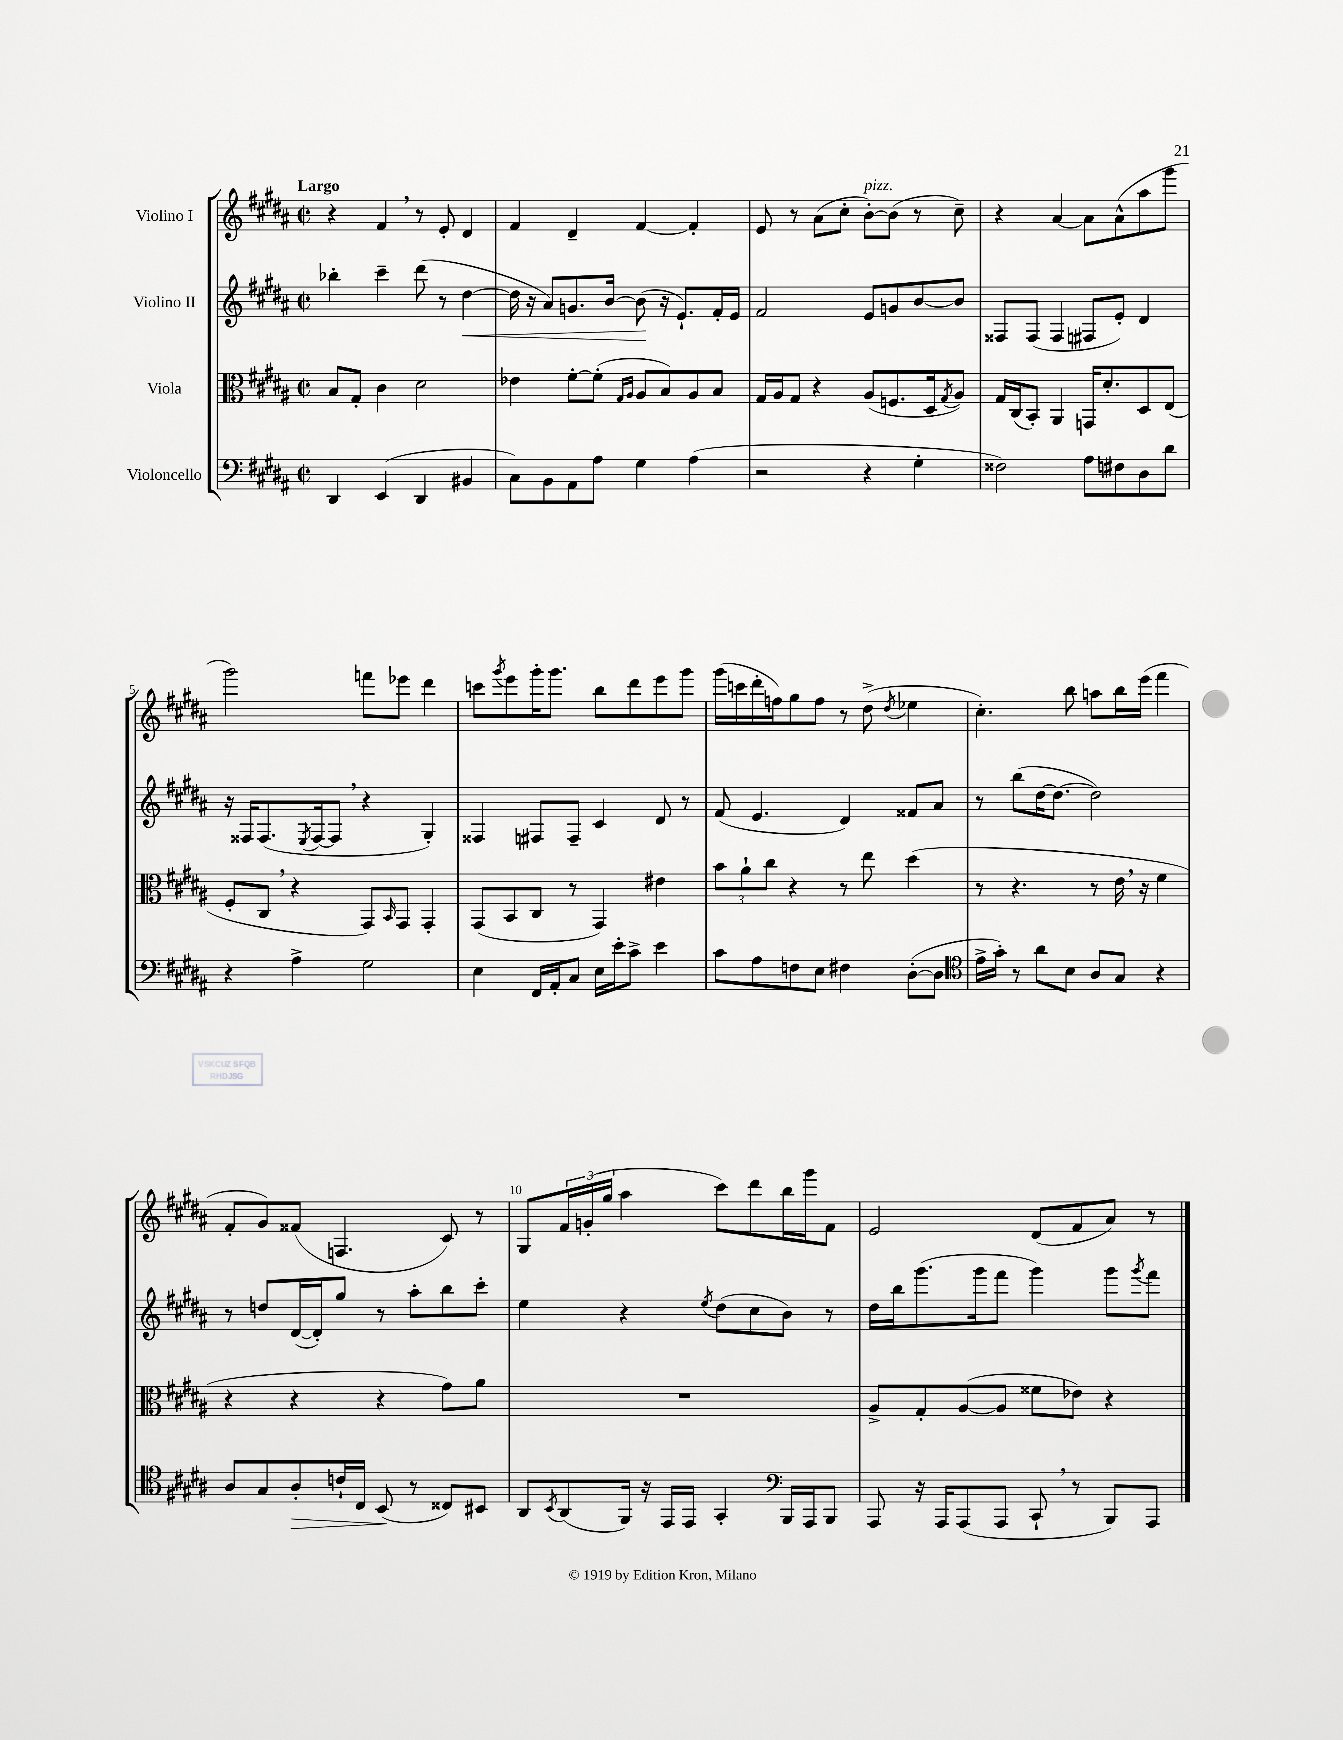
<<
\new StaffGroup <<
\new Staff = "s0" \with { instrumentName = "Violino I" } {
    \clef treble \key b \major \defaultTimeSignature \time 2/2 \tempo "Largo"
    r4 fis'4 \breathe r8 e'8-. dis'4 |
    fis'4 dis'4-- fis'4~ fis'4-. |
    e'8 r8 ais'8( cis''8-. b'8~-.^\markup { \italic "pizz." }) b'8( r8 cis''8--) |
    r4 ais'4~ ais'8 ais'8-^( ais''8 gis'''8 |
    gis'''2) f'''8 ees'''8 dis'''4 |
    c'''8 \acciaccatura { gis'''8 } e'''8 gis'''16-. gis'''8. b''8 dis'''8 e'''8 gis'''8 |
    gis'''16( c'''16 dis'''16-. f''16) gis''8 f''8 r8 dis''8->( \acciaccatura { dis''8 } ees''4 |
    cis''4.-.) b''8 a''8 b''16 e'''16( fis'''4 |
    fis'8-. gis'8) fisis'8( f4. cis'8) r8 |
    gis8 \tuplet 3/2 { fis'16 g'16-.( gis''16 } ais''4 cis'''8) dis'''8 b''16 gis'''16 fis'8 |
    e'2 dis'8( fis'8 ais'8) r8 \bar "|." |
}
\new Staff = "s1" \with { instrumentName = "Violino II" } {
    \clef treble \key b \major \defaultTimeSignature \time 2/2
    bes''4-. cis'''4-- dis'''8( r8 dis''4~\< |
    dis''16 r16 ais'8) g'8. b'16~ b'8\!( r16 e'8.-!) fis'16-. e'16 |
    fis'2 e'8 g'8 b'8~ b'8 |
    fisis8 fisis8( fisis4 fis8 e'8-.) dis'4 |
    r16 fisis16 fisis8.( \acciaccatura { e8 } fisis16~ fisis8 \breathe r4 gis4-.) |
    fisis4 fis8 fis8-- cis'4 dis'8 r8 |
    fis'8( e'4. dis'4) fisis'8 ais'8 |
    r8 b''8( dis''16~ dis''8.~ dis''2) |
    r8 d''8 dis'16~( dis'16-.) gis''8 r8 ais''8-. b''8 cis'''8-. |
    e''4 r4 \acciaccatura { e''8 } dis''8( cis''8 b'8) r8 |
    dis''16 b''16 gis'''8.( gis'''16 fis'''8 gis'''4) gis'''8 \acciaccatura { gis'''8 } fis'''8 \bar "|." |
}
\new Staff = "s2" \with { instrumentName = "Viola" } {
    \clef alto \key b \major \defaultTimeSignature \time 2/2
    b8 gis8-. cis'4 dis'2 |
    ees'4 fis'8~-. fis'8-.( \grace { gis16 ais16 } ais8 b8) ais8 b8 |
    gis16 ais16 gis8 r4 ais8( f8. dis16 \acciaccatura { gis8 } ais8) |
    gis16 cis16( b,8-.) ais,4 g,16 dis'8.-. dis8 e8( |
    fis8-. cis8 \breathe r4 gis,8) \grace { b,16 } gis,8 gis,4-. |
    gis,8( b,8 cis8 r8 gis,4) eis'4 |
    \tuplet 3/2 { b'8 ais'8-! cis''8 } r4 r8 e''8 dis''4( |
    r8 r4. r8 e'16 \breathe r16 fis'4 |
    r4 r4 r4 gis'8) ais'8 |
    R1 |
    ais8-> gis8-. ais8~( ais8 fisis'8 ees'8) r4 \bar "|." |
}
\new Staff = "s3" \with { instrumentName = "Violoncello" } {
    \clef bass \key b \major \defaultTimeSignature \time 2/2
    dis,4 e,4( dis,4 bis,4 |
    cis8) b,8 ais,8 ais8 gis4 ais4( |
    r2 r4 gis4-. |
    fisis2) ais8 fis8 dis8 dis'8 |
    r4 ais4-> gis2 |
    e4 fis,16 ais,16-. cis8 e16 e'16-. cis'8-> e'4 |
    cis'8 ais8 f8 e8 fis4 dis8~-.( dis8 |
    \clef tenor e'16-> gis'16-.) r8 ais'8 b8 ais8 gis8 r4 |
    ais8 gis8 ais8-.\> c'16-! cis16 b,8\!( r8 cisis8) bis,8 |
    ais,8 \acciaccatura { b,8 } ais,8( fis,16) r16 e,16 e,16 gis,4-. \clef bass b,,16 ais,,16 b,,8 |
    ais,,8 r16 ais,,16 ais,,8( ais,,8 cis,8-! \breathe r8 b,,8) ais,,8 \bar "|." |
}
>>
>>
\layout { \context { \Score \override BarNumber.break-visibility = ##(#f #t #t) barNumberVisibility = #(every-nth-bar-number-visible 5) } }
